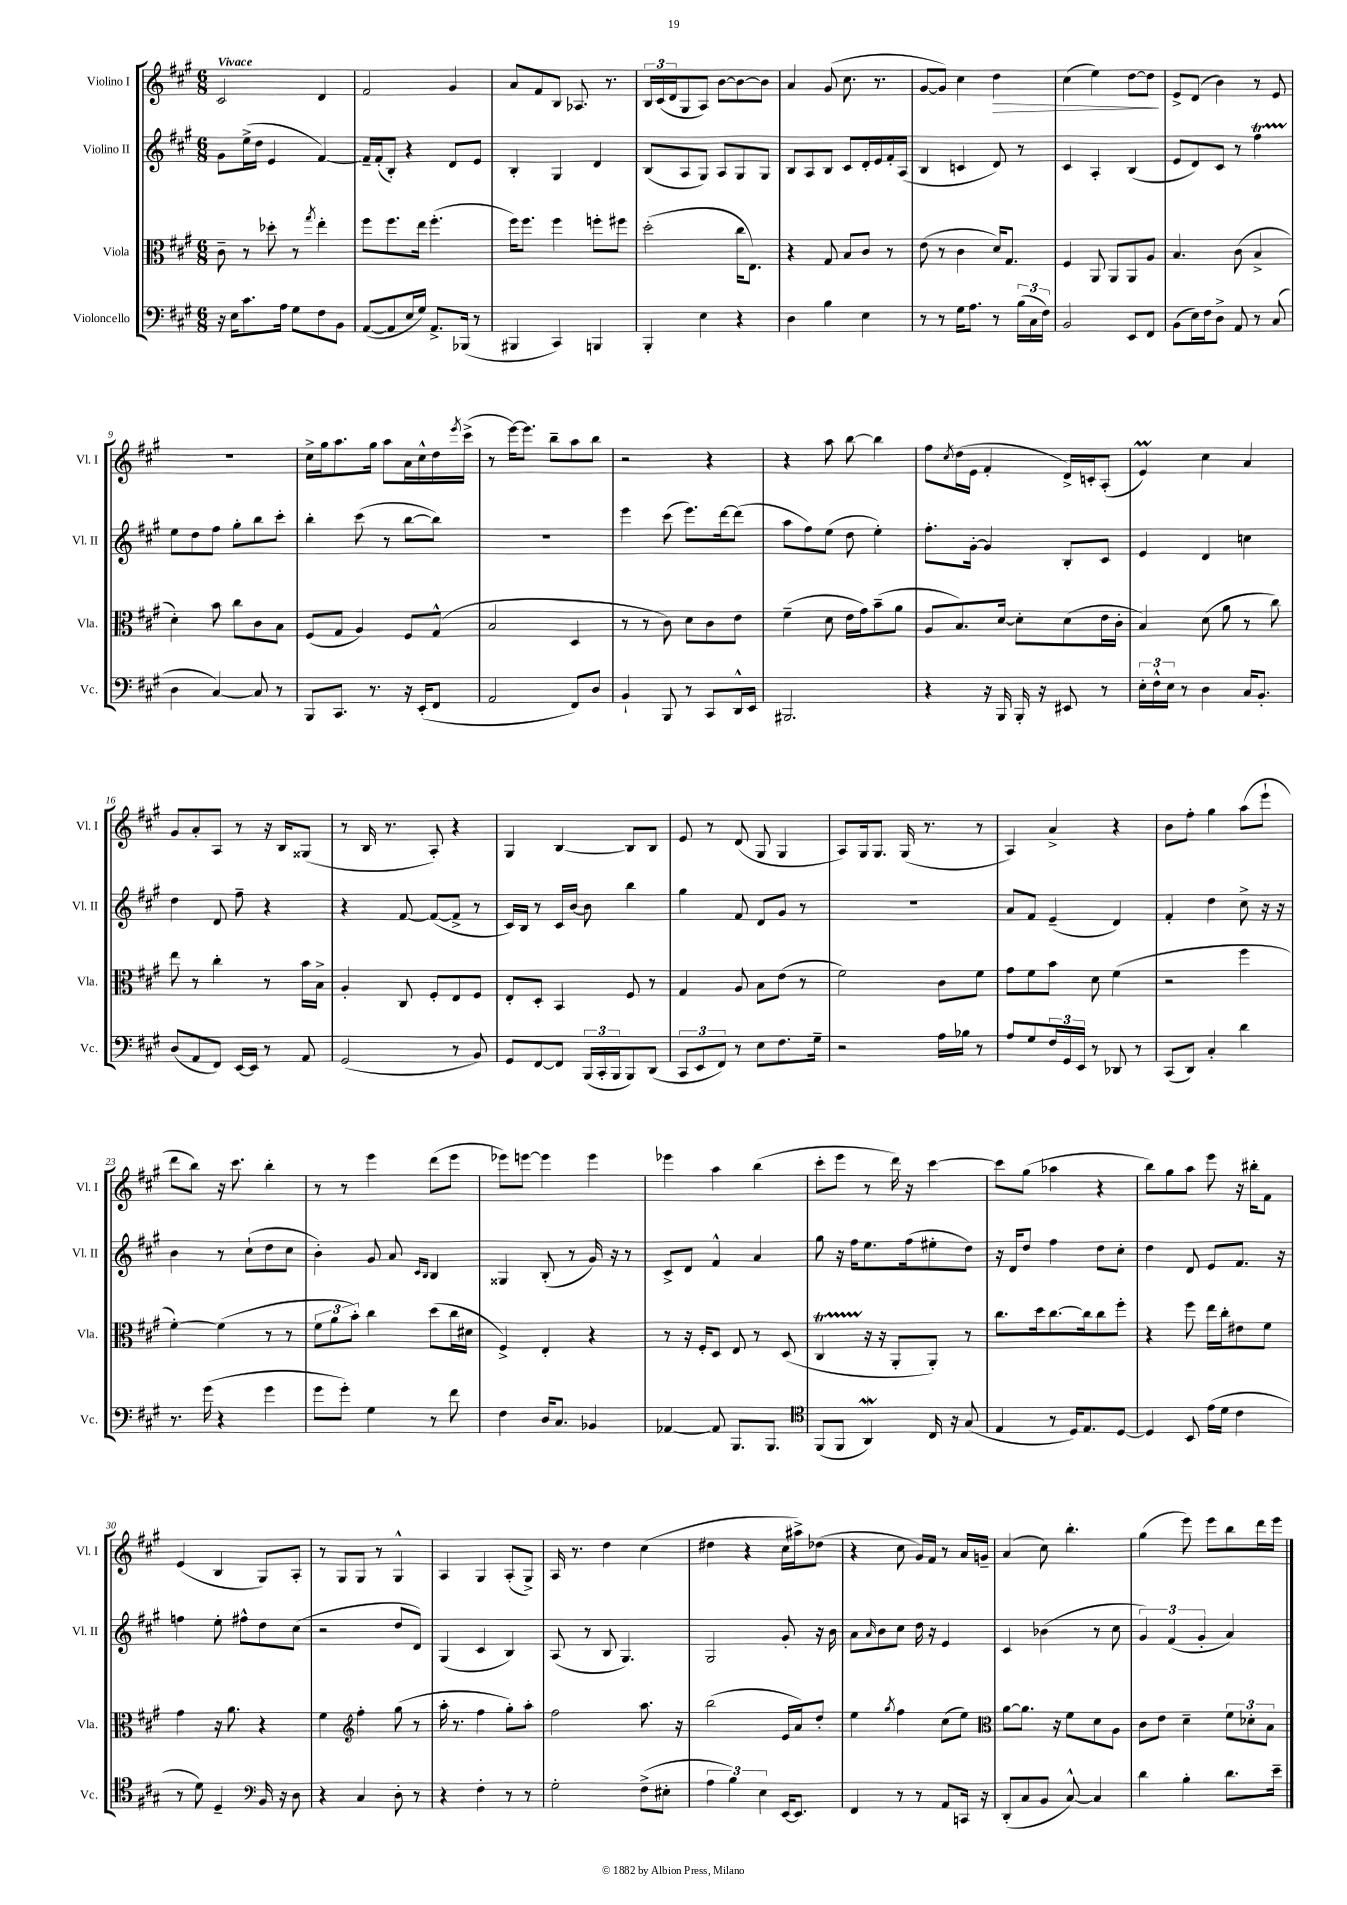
<<
\new StaffGroup <<
\new Staff = "s0" \with { instrumentName = "Violino I" shortInstrumentName = "Vl. I" } {
    \clef treble \key a \major \numericTimeSignature \time 6/8 \tempo "Vivace"
    cis'2 d'4 |
    fis'2 gis'4 |
    a'8 fis'8 b8 aes8. r8. |
    \tuplet 3/2 { b16 cis'16( d'16 } gis8 a8) b'8~ b'8~ b'8 |
    a'4 gis'8( cis''8. r8. |
    gis'8~ gis'8) cis''4 d''4\> |
    cis''4( e''4) d''8~ d''8\! |
    e'8-> d'8( b'4) r8 e'8 |
    R2. |
    cis''16-> gis''16 a''8. gis''16 a''8 a'16 cis''16-^ d''16 \acciaccatura { e'''8 } cis'''16->( |
    r8 e'''16~) e'''8. b''8-- a''8 b''8 |
    r2 r4 |
    r4 a''8 b''8~ b''4 |
    fis''8 \acciaccatura { cis''8 } d''16( e'16 fis'4-. d'16->) c'16-. a8-.( |
    e'4\prall) cis''4 a'4 |
    gis'8 a'8-. a8 r8 r16 b16 gisis8( |
    r8 b16 r8. a8-.) r4 |
    gis4 b4~ b8 b8 |
    e'8 r8 d'8( gis8 gis4 |
    a8) gis16 gis8. gis16( r8. r8 |
    a4) a'4-> r4 |
    b'8 fis''8-. gis''4 a''8( e'''8-! |
    d'''8 b''8) r16 cis'''8. b''4-. |
    r8 r8 e'''4 d'''8( e'''8 |
    ees'''8) e'''8~ e'''4 e'''4 |
    ees'''4 a''4 b''4( |
    cis'''8-. e'''8 r8 d'''16) r16 cis'''4~ |
    cis'''8 gis''8( aes''4 r4 |
    b''8) gis''8 a''8 e'''8 r16 bis''16-. fis'8 |
    e'4( b4 gis8) a8-. |
    r8 gis8 gis8 r8 gis4-^ |
    a4 gis4 a8-.( gis8->) |
    a16 r8. d''4 cis''4( |
    dis''4 r4 cis''16 ais''16->) des''8( |
    r4 cis''8 gis'16) fis'16 r8 a'16 g'16-- |
    a'4( cis''8) b''4.-. |
    gis''4( e'''8) e'''8 b''8 d'''16 e'''16 \bar "|." |
}
\new Staff = "s1" \with { instrumentName = "Violino II" shortInstrumentName = "Vl. II" } {
    \clef treble \key a \major \numericTimeSignature \time 6/8
    gis'8 e''16->( d''16 e'4 fis'4~) |
    fis'16-- fis'16-.( b8-.) r4 d'8 e'8 |
    b4-. gis4 d'4 |
    b8( a8 gis8) a8 gis8 gis8 |
    b8 a8 b8 cis'8 d'16-. e'16 fis'16-. a16( |
    b4 c'4 d'8) r8 |
    cis'4 a4-. b4( |
    e'8 d'8) cis'8 r8 fis''4\startTrillSpan |
    e''8\stopTrillSpan d''8 fis''8 gis''8-. b''8 cis'''8-. |
    b''4-. cis'''8( r8 b''8~ b''8) |
    R2. |
    e'''4 cis'''8( e'''8.) d'''16~ d'''8( |
    a''8 fis''8) e''8( d''8 e''4-.) |
    fis''8.-. gis'16~-. gis'4 b8-. cis'8 |
    e'4 d'4 c''4 |
    d''4 d'8 fis''8-- r4 |
    r4 fis'8~ fis'8~( fis'8-> r8 |
    cis'16) b16 r8 cis'16 b'16~ b'8 b''4 |
    gis''4 fis'8 d'8 gis'8 r8 |
    R2. |
    a'8 fis'8 e'4--( d'4) |
    fis'4-. d''4 cis''8-> r16 r16 |
    b'4 r8 cis''8-!( d''8 cis''8 |
    b'4-.) gis'8 a'8 \grace { cis'16 b16 } b4 |
    gisis4 b8-.( r8 gis'16) r16 r8 |
    cis'8-> d'8 fis'4-^ a'4 |
    gis''8 r16 fis''16 e''8. fis''16( eis''8-. d''8) |
    r16 d'16 d''8 fis''4 d''8 cis''8-. |
    d''4 d'8 e'8 fis'8. r16 |
    f''4 e''8-. fis''8-^ d''8 cis''8( |
    r2 d''8 d'8) |
    gis4( cis'4 b4) |
    a8( r8 b8 gis4.) |
    gis2 gis'8-. r16 b'16 |
    a'8 \grace { a'16 } b'8 cis''8 d''16 r16 e'4 |
    cis'4 bes'4( r8 cis''8 |
    \tuplet 3/2 { gis'4) fis'4( gis'4-. } a'4) \bar "|." |
}
\new Staff = "s2" \with { instrumentName = "Viola" shortInstrumentName = "Vla." } {
    \clef alto \key a \major \numericTimeSignature \time 6/8
    cis'8-- r8 des''8-. r8 \acciaccatura { gis''8 } e''4-. |
    fis''8 fis''8. e''16 fis''4.-.( |
    fis''16) fis''8. fis''4 f''8-. fis''8 |
    d''2-.( cis''16 e8.) |
    r4 gis8 b8 cis'8 r8 |
    e'8( r8 cis'4 d'16) gis8. |
    fis4 a,8 a,8 a,8 a8 |
    b4. cis'8( b4-> |
    d'4-.) b'8 cis''8 cis'8 b8 |
    fis8( gis8 a4) fis8 gis8-^( |
    b2 d4 |
    r8 r8 cis'8) d'8 cis'8 e'8 |
    fis'4--( d'8 e'16 gis'16) b'8--( a'8 |
    a8 b8.) d'16~ d'8-. d'8( e'16 cis'16-. |
    b4) d'8( a'8 r8 cis''8) |
    e''8 r8 cis''4-. r8 b'16 b16-> |
    a4-. cis8 fis8-. e8 fis8 |
    e8-. d8-. b,4 fis8 r8 |
    gis4 a8 b8 e'8( r8 |
    fis'2) cis'8 fis'8 |
    gis'8 fis'8 b'8 d'8 fis'4( |
    r2 fis''4 |
    fis'4~-.) fis'4( r8 r8 |
    \tuplet 3/2 { fis'8 a'8 b'8-.) } cis''4 d''8( cis''16 dis'16 |
    fis4->) e4-. r4 |
    r8 r16 fis16-. d8 e8 r8 d8( |
    cis4\startTrillSpan r16\stopTrillSpan r16 a,8-. a,8-.) r8 |
    cis''8. d''16 cis''8.~ cis''16 cis''8 fis''8-. |
    r4 fis''8 e''16 cis''16-. eis'8 fis'8 |
    gis'4 r16 a'8. r4 |
    fis'4 \clef treble fis''4-. gis''8( r8 |
    a''16-. r8. fis''4 gis''8-.) a''8-. |
    fis''2 a''8. r16 |
    b''2( e'16 a'16) d''8-. |
    e''4 \acciaccatura { gis''8 } fis''4 cis''8( e''8) |
    \clef alto a'8~ a'8. r16 fis'8 d'8 a8 |
    cis'8 e'8 d'4-- \tuplet 3/2 { fis'8 des'8-. b8 } \bar "|." |
}
\new Staff = "s3" \with { instrumentName = "Violoncello" shortInstrumentName = "Vc." } {
    \clef bass \key a \major \numericTimeSignature \time 6/8
    r16 e16 cis'8. a16 gis8 fis8 b,8 |
    a,8~( a,8 e16 gis16) a,8.-> bes,,16( r8 |
    bis,,4 cis,4) b,,4 |
    b,,4-. e4 r4 |
    d4 b4 e4 |
    r8 r8 gis16 a8. r8 \tuplet 3/2 { b16( cis16 fis16) } |
    b,2 e,8 fis,8 |
    b,8( e16) fis16 d8-> a,8 r8 cis8( |
    d4 cis4~) cis8 r8 |
    b,,8 cis,8. r8. r16 e,16-.( fis,8 |
    a,2 fis,8) d8 |
    b,4-! b,,8 r8 cis,8 d,16-^ e,16 |
    bis,,2. |
    r4 r16 b,,16 b,,16-. r16 eis,8 r8 |
    \tuplet 3/2 { e16-. fis16-^ e16 } r8 d4 cis16 b,8.-. |
    d8( a,8 fis,8) e,16~ e,16 r8 a,8 |
    gis,2( r8 b,8) |
    gis,8 fis,8~ fis,8 \tuplet 3/2 { b,,16( cis,16-. b,,16 } b,,8) d,8( |
    \tuplet 3/2 { cis,8 e,8 fis,8) } r8 e8 fis8. gis16-- |
    r2 a16 bes16 r8 |
    a8 gis8 \tuplet 3/2 { fis16 gis,16 e,16 } r8 des,8 r8 |
    cis,8( d,8) cis4-. d'4 |
    r8. gis'16( r4 gis'4 |
    gis'8 gis'8-.) gis4 r8 fis'8 |
    fis4 d16 cis8. bes,4 |
    aes,4~ aes,8 b,,8. b,,8. |
    \clef tenor fis,8( fis,8 a,4\mordent) cis16 r16 gis8( |
    e4 r8 d16) e8. d8~ |
    d4 b,8 e'16( d'16 cis'4 |
    r8 d'8) d4-- \clef bass b,16 r16 d8 |
    r4 cis4 d8-. r8 |
    r4 fis4-. r8 r8 |
    gis2-. fis8->( eis8-. |
    \tuplet 3/2 { a4 b4) e4 } e,16~ e,8. |
    fis,4 r8 r8 a,8 c,16 r16 |
    d,8-.( cis8 b,8 cis8~-^) cis4 |
    d'4 b4-. d'8. e'16-- \bar "|." |
}
>>
>>
